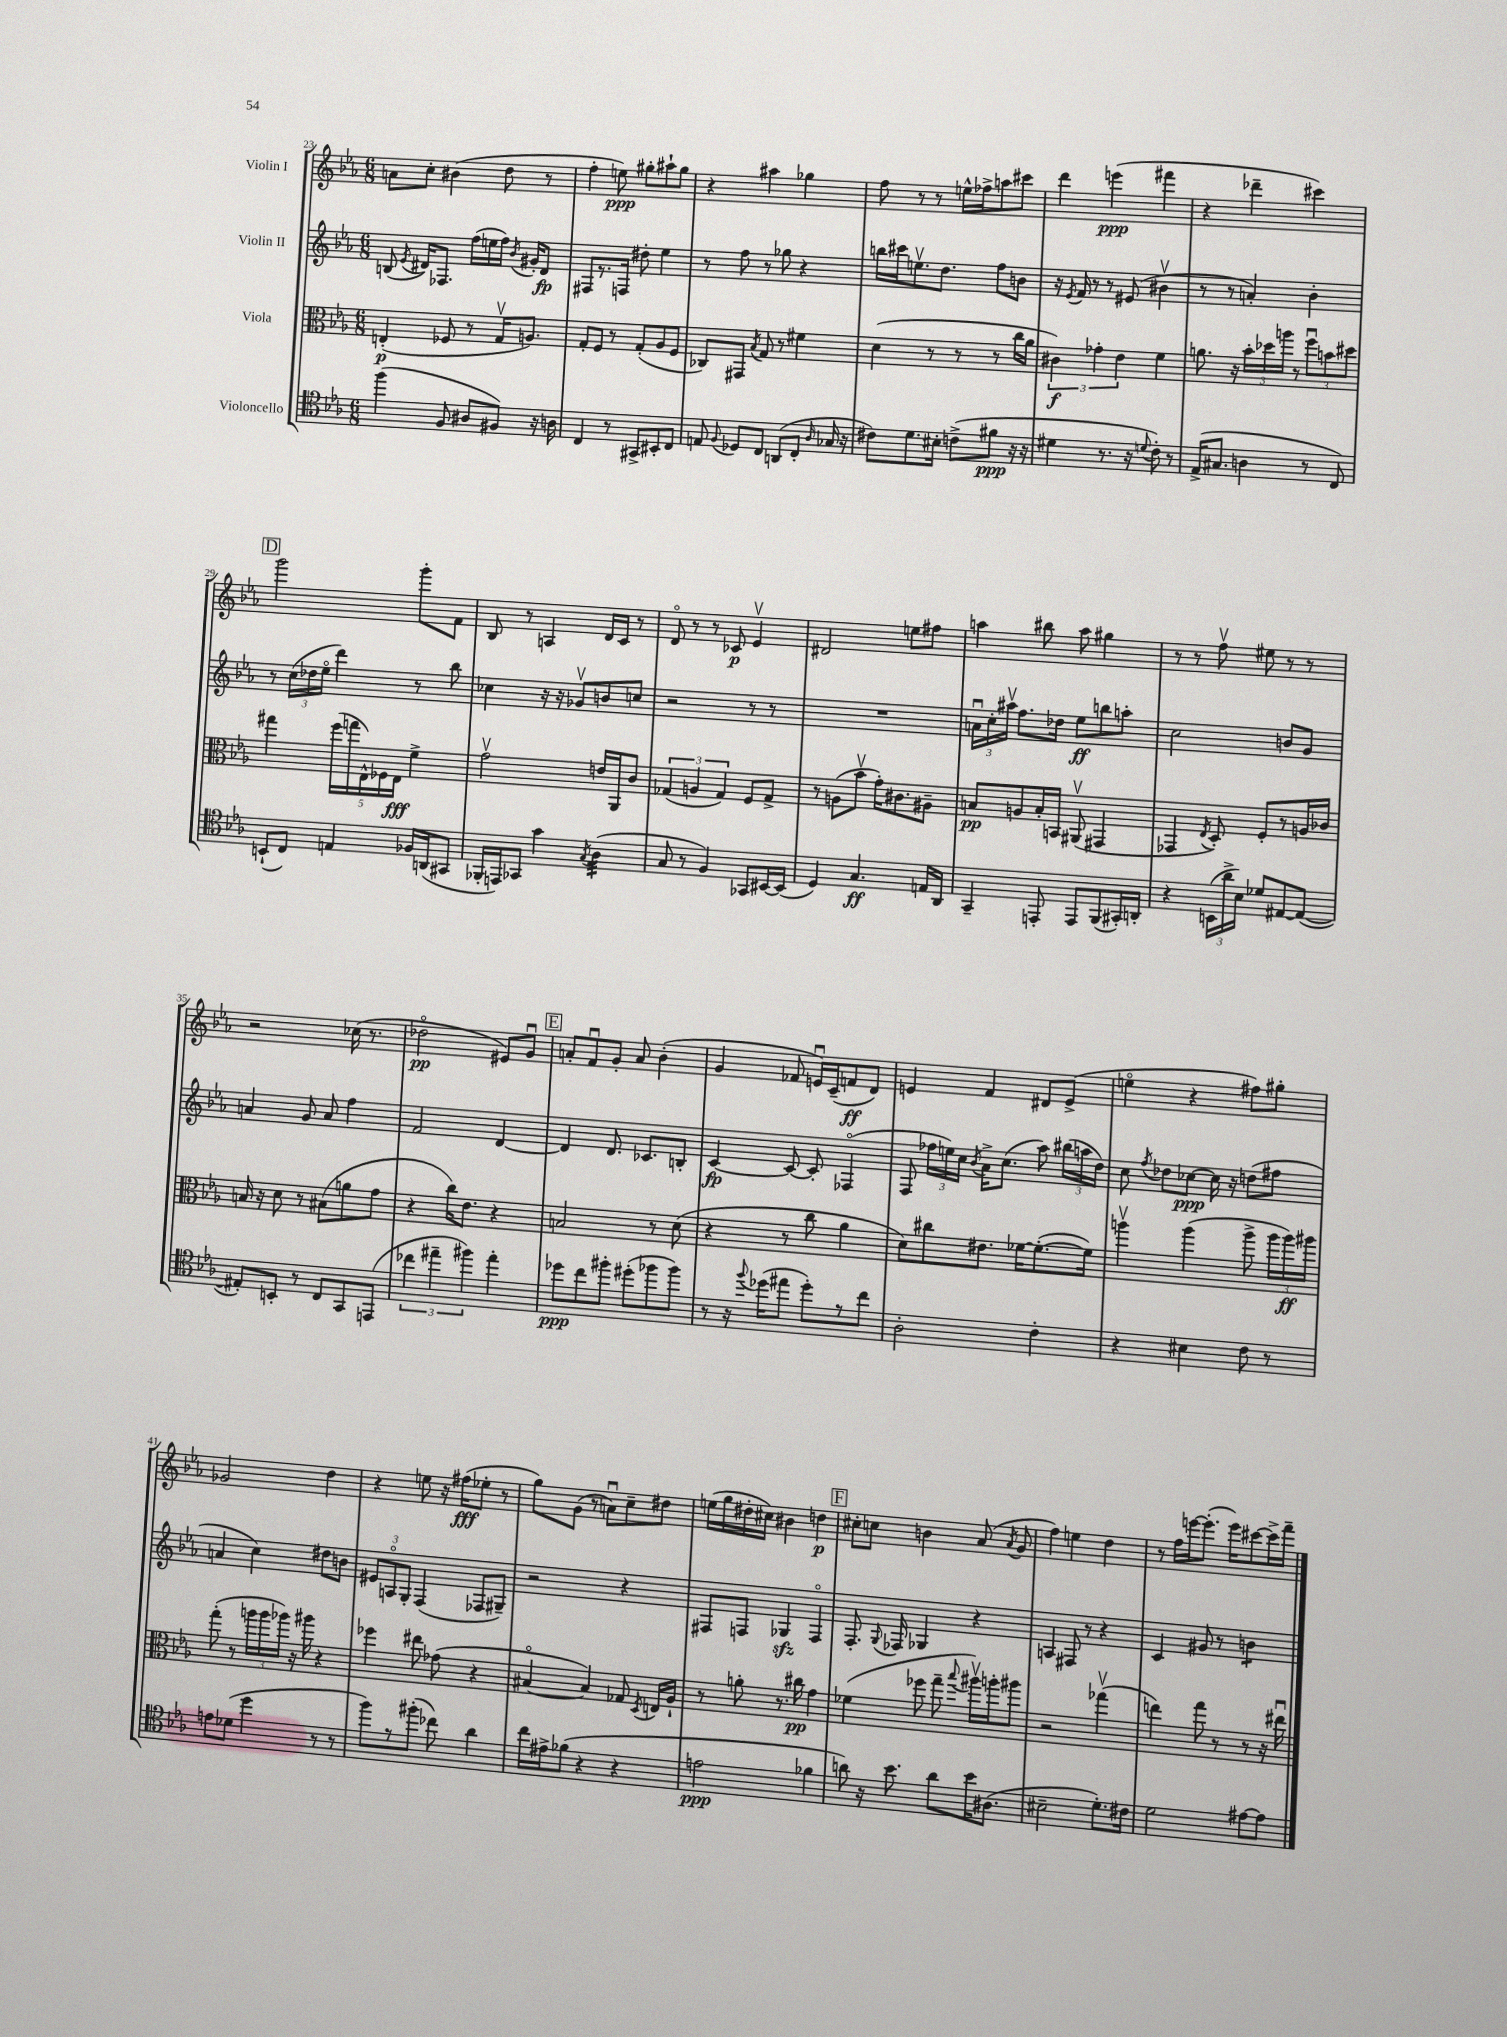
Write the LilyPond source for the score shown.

<<
\new StaffGroup <<
\new Staff = "s0" \with { instrumentName = "Violin I" } {
    \clef treble \key ees \major \numericTimeSignature \time 6/8
    \autoBeamOff a'8[ c''8]-. bis'4( d''8 r8 |
    f''4-. e''8\ppp) gis''8[-. ais''8-! gis''8] |
    r4 ais''4 ges''4 |
    f''8 r8 r8 e''16[-^ fes''16-> a''8 cis'''8] |
    d'''4 e'''4\ppp( fis'''4 |
    r4 des'''4-- cis'''4) |
    \mark \markup { \box "D" } g'''2 g'''8[-. f'8] |
    bes8 r8 a4 d'16[ c'16] r8 |
    d'8\flageolet r8 r8 ces'8\p ees'4\upbow |
    dis'2 e''8[ fis''8] |
    a''4 bis''8 a''8 gis''4 |
    r8 r8 f''8\upbow eis''8 r8 r8 |
    r2 ces''16( r8. |
    des''2\flageolet\pp eis'8[) g'8]\downbow |
    \mark \markup { \box "E" } a'8[-. f'8\downbow g'8]-. a'8 bes'4-.( |
    g'4 fes'8 e'16[\downbow) c'16--( f'8\ff d'8]) |
    e'4 f'4 dis'8[ e'8]->( |
    e''4\flageolet r4 fis''8[) gis''8]-. |
    ges'2 d''4 |
    r4 e''8 r16 fis''16[\fff( ees''8]-. r8 |
    g''8[) g'8]( r8 a'8[\downbow) c''8-- dis''8] |
    e''16[( g''16 dis''16-. cis''16]) bis'4 d''4\p |
    \mark \markup { \box "F" } cis''8[-. c''8] b'4 aes'8( \acciaccatura { aes'8 } g'8 |
    f''4) e''4 d''4 |
    r8 f''16[ e'''16~ e'''8.]-.( e'''16[) cis'''8~ cis'''16-> f'''16]-- \bar "|." |
}
\new Staff = "s1" \with { instrumentName = "Violin II" } {
    \clef treble \key ees \major \numericTimeSignature \time 6/8
    \autoBeamOff b8( \acciaccatura { ees'8 } dis'16[) fes8.] f''16[( e''16 f''16]) \acciaccatura { bes'8 } gis'16[-. dis'8]\fp |
    fis8[ r8. f16] dis''8-. ees''4 |
    r8 f''8 r8 ges''8 r4 |
    b''16[ cis'''16 e''8.\upbow d''8.] f''8[ b'8] |
    r16 \acciaccatura { ees'8 } f'16 r8 r8 eis'8( bis'4\upbow |
    r8 r8 a'4-.) bes'4-. |
    \mark \markup { \box "D" } r8 \tuplet 3/2 { c''16[( des''16 ees''16]\flageolet } d'''4) r8 bes''8 |
    ces''4 r16 r16 ges'8[\upbow b'8 c''8] |
    r2 r8 r8 |
    R2. |
    \tuplet 3/2 { a'16[\downbow c''16-. ais''16]\upbow } f''8.[ des''16] ees''8[\ff b''8 a''8]-. |
    c''2 b'8[ g'8] |
    a'4 g'8 a'8 f''4 |
    f'2 d'4~ |
    \mark \markup { \box "E" } d'4 d'8. ces'8.[ b8]-. |
    c'4~\fp c'8~ c'8-. fes4\flageolet( |
    f8 \tuplet 3/2 { fes''16[ e''16) c''16] } \acciaccatura { bes'8 } aes'16[-> c''8.]( aes''8) \tuplet 3/2 { bis''16[( a''16 d''16]) } |
    c''8 \acciaccatura { f''8 } des''8[ ces''8]~\ppp ces''16 r16 d''8[( fis''8] |
    a'4 c''4) dis''8[ b'8] |
    \tuplet 3/2 { eis'8[ a8\flageolet g8]-. } f4( fes8[ gis8]--) |
    r2 r4 |
    fis8[ f8] ges4\sfz f4\flageolet |
    \mark \markup { \box "F" } f8.-. \appoggiatura { g8 } fes16 ges4 r4 |
    a4 fis8 r8 r4 |
    c'4 gis'8 r8 b'4:8 \bar "|." |
}
\new Staff = "s2" \with { instrumentName = "Viola" } {
    \clef alto \key ees \major \numericTimeSignature \time 6/8
    \autoBeamOff e4-.\p( fes8 r8 g16[\upbow a8.]) |
    g8[-. f8] r8 g8[-.( aes8 f8] |
    ces8[) gis,8] \acciaccatura { bes8 } g8 r8 fis'4 |
    d'4( r8 r8 r8 c''16[ aes'16] |
    \tuplet 3/2 { cis'4\f) ges'4-. ees'4 } f'4 |
    a'8. r16 \tuplet 3/2 { bes'16[-. des''16 a''16] } r8 \tuplet 3/2 { f''8[\downbow b'8 dis''8] } |
    \mark \markup { \box "D" } gis''4 \tuplet 5/4 { f''16[( g''16 ees16-^) fes16 ees16]\fff } f'4-> |
    g'2\upbow e'16[ aes,16 c'8] |
    \tuplet 3/2 { ges4( a4 ges4) } f8[ ges8]-> |
    r8 a8[( bes'8]\upbow g'16[-.) cis'8. ais8]-- |
    b8[\pp a8 b16-. b,16] ais,8\upbow( gis,4 |
    ges,4 \acciaccatura { ees8 } d8-.) f8[-. r8 a16 ces'16] |
    b16 r16 d'8 r8 bis8[( a'8 g'8] |
    r4 c''16[) ees'8.] r4 |
    \mark \markup { \box "E" } b2 r8 d'8( |
    r4 r8 c''8 aes'4 |
    d'8[) cis''8 eis'8.] fes'16[~ fes'8.~-.( fes'16]) |
    a''4\upbow a''4( a''8-> \tuplet 3/2 { a''16[ a''16\ff) ais''16] } |
    g''8-.( r8 \tuplet 3/2 { a''16[ a''16 aes''16]) } r16 ais''16 r4 |
    fes''4 eis''8 ges'8( r4 |
    bis4~\flageolet bis4) ges8 \acciaccatura { d8 } e16[ aes16]-! |
    r8 a'8-. r8. cis''16\pp g'4 |
    \mark \markup { \box "F" } fes'4( fes''8 g''8-- \appoggiatura { bes''8 } ais''16[\upbow) a''16-. ais''8] |
    r2 ges''4\upbow( |
    e''4) g''8 r8 r8 r16 eis''16\downbow \bar "|." |
}
\new Staff = "s3" \with { instrumentName = "Violoncello" } {
    \clef tenor \key ees \major \numericTimeSignature \time 6/8
    \autoBeamOff f''4( f8 ais8[ fis8]) r16 a16 |
    c4 r8 gis,8[-> bis,8-. c8] |
    e8 \appoggiatura { f8 } des8[ c8] a,8[( c8]-. \grace { aes16 } ges16 r16 |
    cis'8[) d'8. bis16]-. c'8[->( fis'8]\ppp r16 r16 |
    dis'4 r8. r16 \appoggiatura { d'8 } c'8-.) r8 |
    ees16[->( gis8.] a4 r8 c8) |
    \mark \markup { \box "D" } b,8[-!( c8]) e4 fes16[ a,16( gis,8] |
    fes,16[-. e,16) ges,8] g'4 \acciaccatura { g8 } aes4:32( |
    g8 r8 f4) ges,8[ bis,16~ bis,16]( |
    d4) g4.\ff e16[ aes,16] |
    g,4-- e,8-. e,8[ f,8( gis,16-.) a,16]-. |
    r4 \tuplet 3/2 { b,16[( aes'16-> bes16]) } des'8[ eis8~ eis8]~( |
    eis8[-.) b,8]-. r8 c8[ g,8 e,8]( |
    \tuplet 3/2 { ces''4 eis''4-- fis''4) } eis''4-. |
    \mark \markup { \box "E" } des''8[\ppp c''8 fis''8]-. dis''8[-.( fes''8 fes''8]) |
    r8 r16 \appoggiatura { f''8 } des''16[( eis''8] des''8[-.) r8 c''8] |
    aes2-. c'4-. |
    r4 bis4 c'8 r8 |
    e'8[ des'8]( d''4 r8 r8 |
    f''8[) r8 fis''8]-.( ces''8) aes'4 |
    c''16[ eis'16-> fes'8]( r4 r4 |
    e'2\ppp fes'4 |
    \mark \markup { \box "F" } a'8) r16 bes'8. a'8[ bes'16 ais8.]( |
    bis2-- d'8.[-.) cis'16] |
    d'2 eis'8[~ eis'8] \bar "|." |
}
>>
>>
\layout { \context { \Score currentBarNumber = #23 } }
